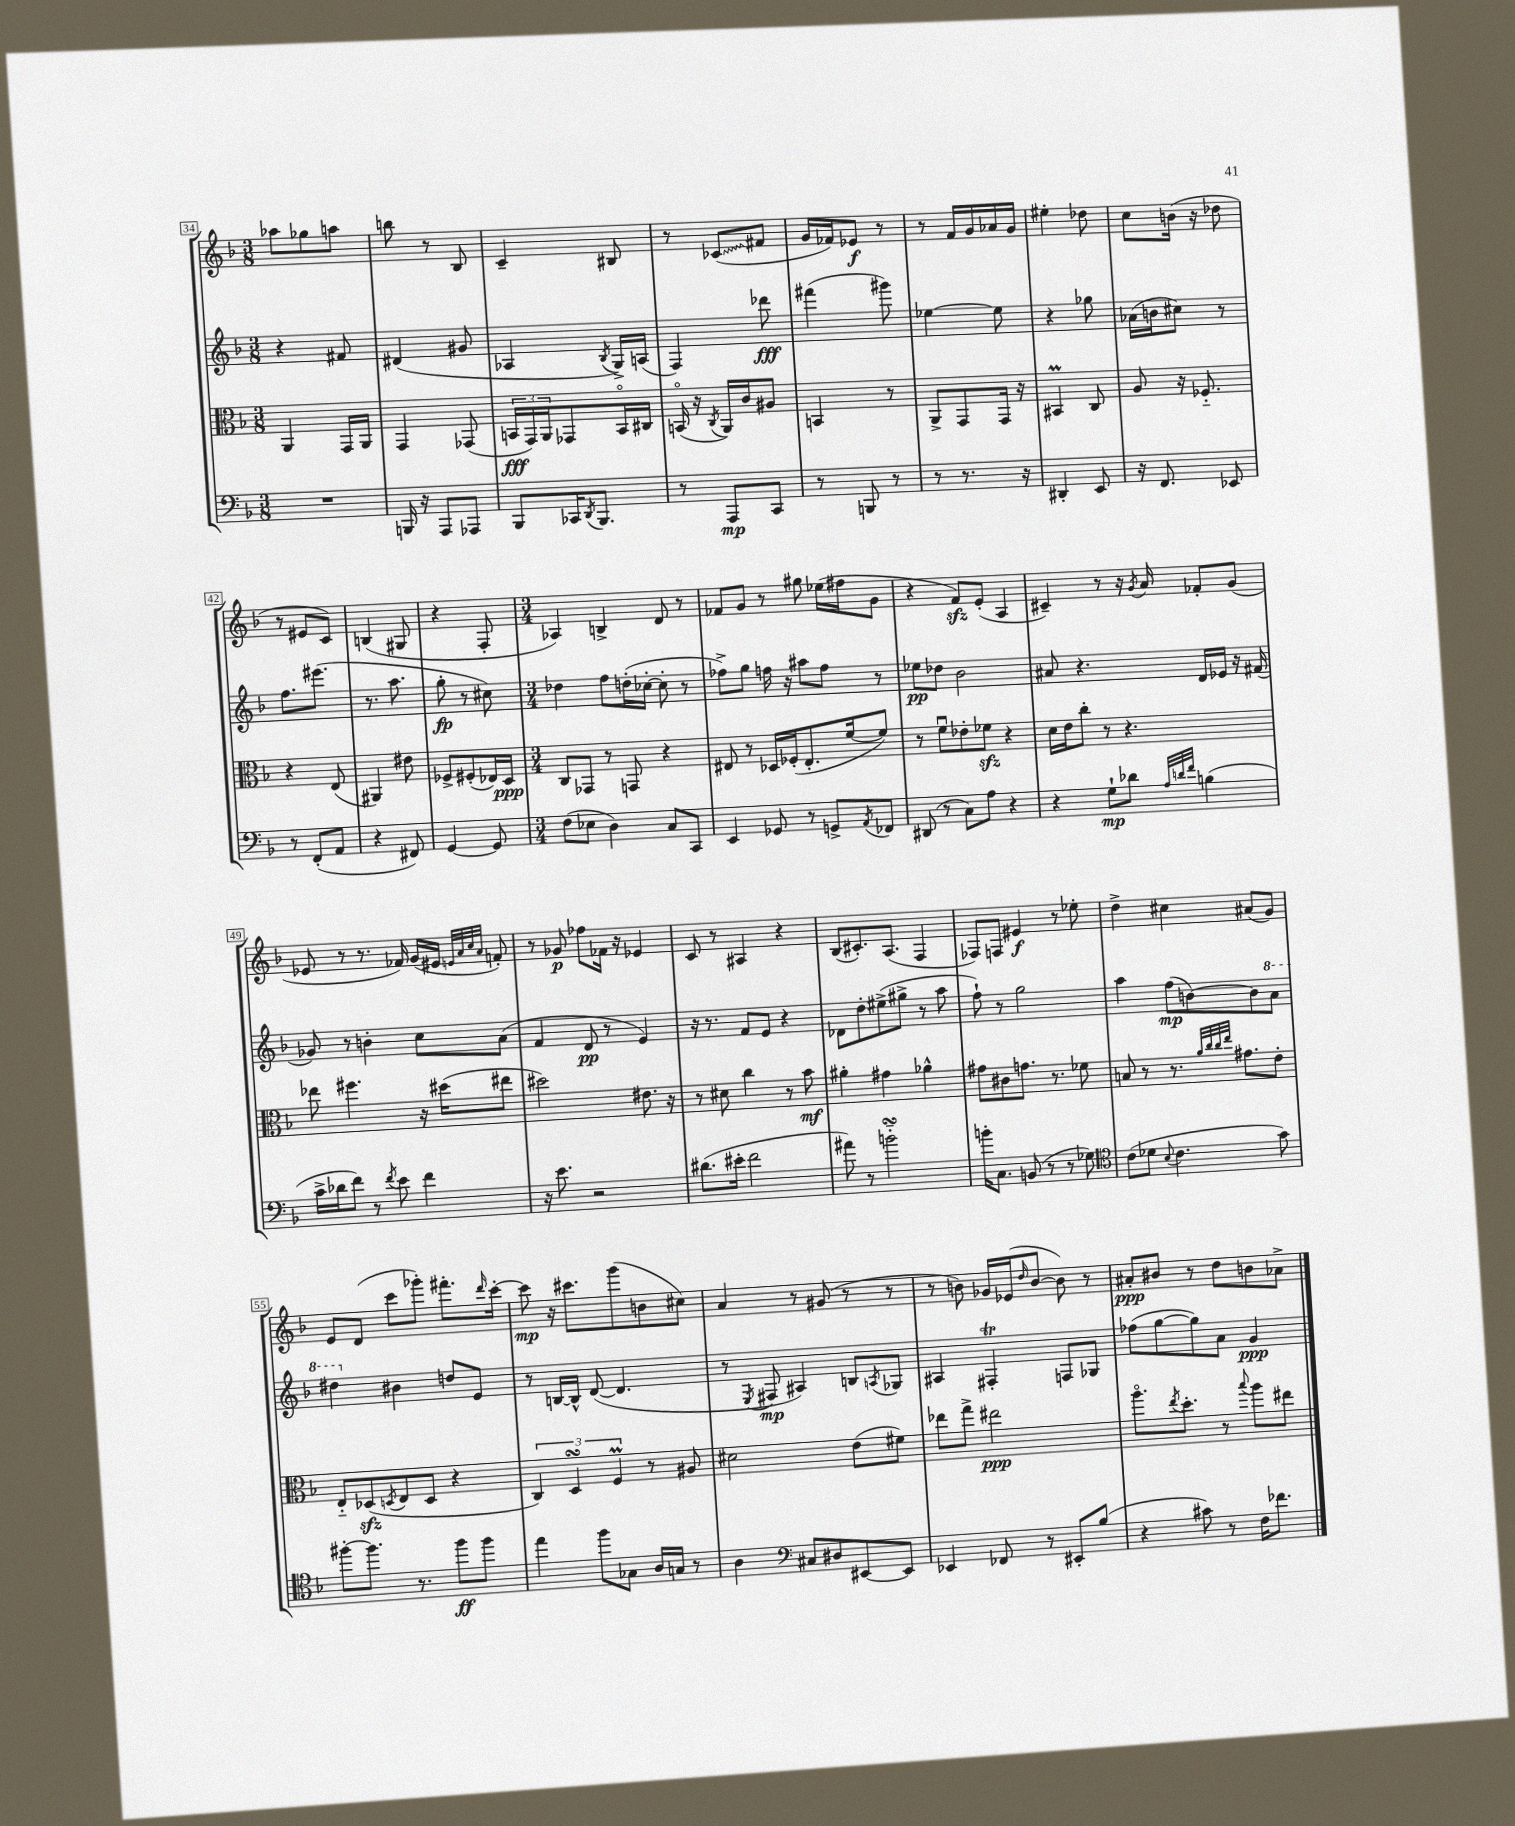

**kern	**kern	**kern	**kern
*staff4	*staff3	*staff2	*staff1
*clefF4	*clefC3	*clefG2	*clefG2
*k[b-]	*k[b-]	*k[b-]	*k[b-]
*M3/8	*M3/8	*M3/8	*M3/8
4.r	4AA/	4r	8aa-\L
.	.	.	8gg-\
.	16GG/LL	8f#/	8aa\J
.	16AA/JJ	.	.
=	=	=	=
16BBB/	4GG/	(4d#/	8bb\
16r	.	.	.
8AAA/L	.	.	8r
8AAA-/J	(8GG-/	8g#/	8B-/
=	=	=	=
8BBB-/L	24BB/LL	4A-/	4c~/
.	24GG/)	.	.
.	24AA/J	.	.
16CC-/K	8GG-/	.	.
8qDD/	.	.	.
8.BBB-/J	.	.	.
.	.	8qB-/	.
.	16BBo/L	16G^/LL)	8B#/
.	16C#/JJ	(16A/JJ	.
=	=	=	=
8r	(16BBo/	4F/)	8r
.	16r	.	.
.	8qC/	.	.
8AAA/L	16AA/LL)	.	(8c-/L
.	16c/J	.	.
8CC/J	8A#/J	8ddd-\	8f#/J
=	=	=	=
8r	4BB/	(4fff#\	16g/LL
.	.	.	16f-/J)
8BBB/	.	.	8e-/J
8r	8r	8ggg#\)	8r
=	=	=	=
8r	8AA^/L	[4ee-\	8r
8.r	8GG/	.	16f/LL
.	.	.	16g/
.	16GG/Jk	8ee-\]	16a-/
16r	16r	.	16g/JJ
=	=	=	=
4DD#'/	4BB#/	4r	4ee#'\
8EE/	8C/	8gg-\	8dd-\
=	=	=	=
16r	8A/	(16a-\LL	8cc\L
8.FF/	.	16b\J	.
.	16r	8cc#\J)	(16b\Jk
.	8.F-'~/	.	16r
8EE-/	.	8r	8dd-\
=	=	=	=
8r	4r	8.ff\L	8r
(8FF'/L	.	.	8e#/L
.	.	(8.eee#\J	.
8AA/J	(8E/	.	8c/J)
=	=	=	=
4r	4AA#/)	8.r	(4B/
.	.	8.aa\	.
8FF#/)	8e#\	.	8G#/
=	=	=	=
[4GG/	8F-^/L	8gg'\	4r
.	(8F#'/	8r	.
8GG/]	16E-/L)	8cc#\)	8F'/
.	16D/JJ	.	.
=	=	=	=
*M3/4	*M3/4	*M3/4	*M3/4
(8F\L	8C/L	4dd-\	4A-/)
8E-\J	8GG-/J	.	.
4D\)	8r	8ff\L	4B^/
.	8GG/	(16dd'\L	.
.	.	[16cc-'\JJ	.
8C/L	4r	8cc-'\]	8d/
8CC/J	.	8r	8r
=	=	=	=
4EE/	8E#/	8ff-^\L)	8f-/L
.	8r	8gg\J	8g/J
8GG-/	16D-/LL	16ff\	8r
.	(16F-'/J	16r	.
8r	8.E#'/	8aa#\L	8gg#\
8GG^/L	.	8ff\J	(16ee-\LL
.	[16f/k	.	16ff#\J
8qAA/	.	.	.
8FF-/J	8f/]J)	8r	8g\J
=	=	=	=
(8DD#/	8r	8ee-\L	4r
8r	8fu\L	8dd-\J	.
8C\L)	8e-'\	2b-\	8f/L)
8A\J	8f-\J	.	(8e'/J
4r	4r	.	4A/
=	=	=	=
4r	16d\LL	8a#/	4c#~/)
.	16e\J	.	.
.	8cc'\J	4.r	.
8G`\L	8r	.	8r
8d-\J	4.r	.	16r
.	.	.	8qg/
.	.	.	16a/
32qqA/LLL	.	.	.
32qqd/	.	.	.
32qqf/JJJ	.	.	.
(4B\	.	16d/LL	8f-'/L
.	.	16e-/JJ	.
.	.	16r	(8g/J
.	.	(16f#/	.
=	=	=	=
16c^\LL	8ee-\	8g-/)	8e-/
16d-\J	.	.	.
8f\J)	4.ff#\	8r	8r
8r	.	4b'\	8.r
8qf/	.	.	.
8e\	.	.	.
.	.	.	16f-/)
4f\	16r	8cc\L	(16g/LL
.	(16dd#\LK	.	16e#/JJ
.	.	.	32qqe/LLL
.	.	.	32qqa/
.	.	.	32qqcc/
.	.	.	32qqa/JJJ
.	8ee#\J	(8a\J	8f'/)
=	=	=	=
16r	2dd#\)	4f/	8r
8.e\	.	.	.
.	.	.	8g-/
2r	.	8d/	8ff-\L
.	.	8r	16f-\Jk
.	.	.	16r
.	8.e#\	4e/)	4e-/
.	16r	.	.
=	=	=	=
(8.d#\L	8r	16r	8c/
.	.	8.r	.
.	8d#\	.	8r
16e#'\Jk	.	.	.
2f\	4cc\	8f/L	4A#/
.	.	8e/J	.
.	8r	4r	4r
.	8b-\	.	.
=	=	=	=
8a#\)	4a#'\	8d-\L	(8B-/L
8r	.	8dd'\	8.c#'/)
2b'~\	4g#\	(8ee#^\	.
.	.	.	(8.A/J
.	.	8gg#^\J	.
.	4a-^^\	8r	4F/
.	.	8aa\	.
=	=	=	=
16b'\LK	8g#\L	8ff`\)	8F-/L)
8.C\J	.	.	.
.	8c#\	8r	8F/J
(8BB/	8.g\J	2gg\	4e#/
8r	.	.	.
.	8.r	.	.
8r	.	.	8r
8G-\)	8f-\	.	8ee-'\
=	=	=	=
*clefC4	*	*	*
(8c\L	8B/	4aa\	4dd^\
8d-\J	8r	.	.
8qqB-/	.	.	.
4.c\	8.r	(8ff\L	4cc#\
.	.	[8b\)	.
.	32qqa/LLL	.	.
.	32qqcc/	.	.
.	32qqcc/	.	.
.	32qqee/JJJ	.	.
.	8.g#\L	.	.
.	.	8b\]	(8a#/L
8g\)	8e'\J	8aa\J	8g/J)
=	=	=	=
[8ff#'\L	8E'~/L	4ddd#\	8e/L
8.ff#\]J	(8D-/	.	(8d/J
.	8qD/	.	.
.	8E/	4b#\	8ccc\L
8.r	.	.	.
.	8D/J	.	8ggg-'\J)
8ff#\L	4r	8dd/L	8.fff#'\L
8ff#\J	.	8e/J	.
.	.	.	16qqddd/
.	.	.	[16ccc'\Jk
=	=	=	=
4ee\	6C/)	8r	8ccc\]
.	.	[16B/LL	16r
.	6D/	.	.
.	.	16B^^/]JJ	8.ccc#\L
8ff\L	.	([8d/	.
.	6F/	.	.
8G-\J	.	4.d/]	(8ggg\
16A/LL	8r	.	8b\
16G/JJ	.	.	.
8r	8A#/	.	8cc#\J)
=	=	=	=
4A\	2d#\	8r	4a/
.	.	8qE/	.
.	.	8F#/	.
*clefF4	*	*	*
8C#/L	.	4A#/)	8r
8D#/	.	.	(8g#/
[8EE#/	(8e\L	8B/L	8r
.	.	8qA/	.
8EE#/]J	8f#\J)	8G-/J	8r
=	=	=	=
4EE-/	8ee-\L	4A#/	8r
.	8gg^\J	.	8b\)
8FF-/	2ee#\	4F#'/	16g-/LL
.	.	.	(16e-/J
.	.	.	16qqdd/
8r	.	.	[8b/J
8EE#'/L	.	8F/L	8b\])
(8B-/J	.	8G-/J	8r
=	=	=	=
4r	8.aao\L	(8ff-\L	8a#'/L
.	.	[8gg\	8b#/J
.	8qee/	.	.
.	8.dd'\J	.	.
8c#\)	.	8gg\])	8r
8r	8r	8a\J	8dd\L
.	8qqbb-/	.	.
16F\LK	8aa\L	4g/	8b\
8.f-\J	.	.	.
.	8ee#\J	.	8a-^\J
==	==	==	==
*-	*-	*-	*-
